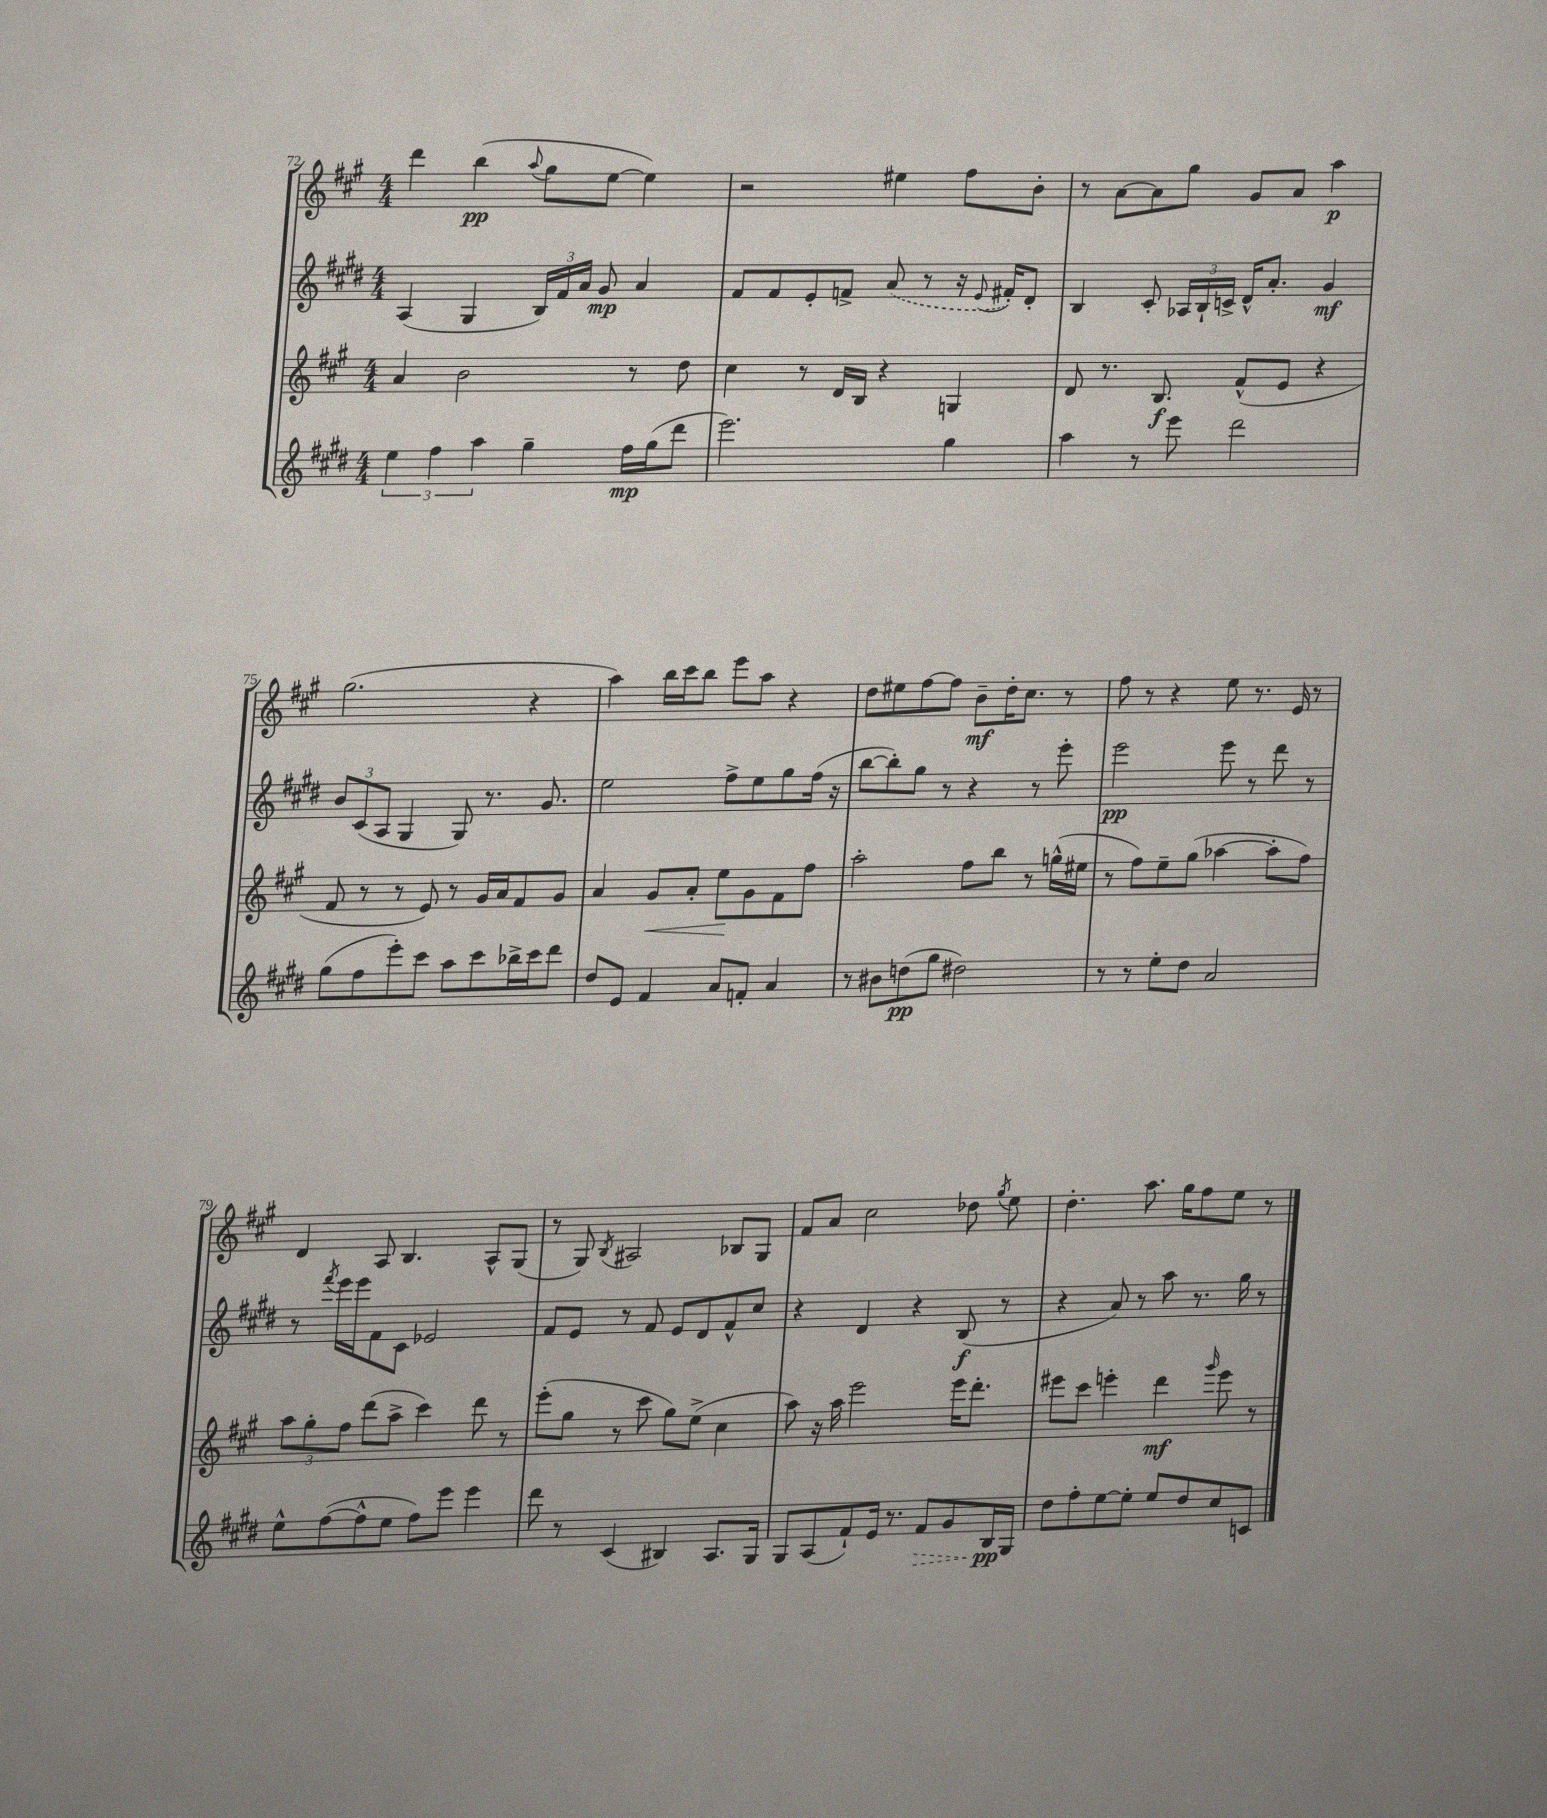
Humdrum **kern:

**kern	**kern	**kern	**kern
*staff4	*staff3	*staff2	*staff1
*clefG2	*clefG2	*clefG2	*clefG2
*k[f#c#g#d#]	*k[f#c#g#]	*k[f#c#g#d#]	*k[f#c#g#]
*M4/4	*M4/4	*M4/4	*M4/4
6ee\	4a/	(4A/	4ddd\
6ff#\	.	.	.
.	2b\	4G#/	(4bb\
6aa\	.	.	.
.	.	.	8qqaa/
4gg#~\	.	24B/LL)	8gg#\L
.	.	24f#/	.
.	.	24a/JJ	.
.	.	8g#/	[8ee\J
16ff#\LL	8r	4a/	4ee\])
(16gg#\J	.	.	.
8ddd#\J	8dd\	.	.
=	=	=	=
2.eee\)	4cc#\	8f#/L	2r
.	.	8f#/	.
.	8r	8e'/	.
.	16d/LL	8f^/J	.
.	16B/JJ	.	.
.	4r	(8a/	4ee#\
.	.	8r	.
4gg#\	4G/	16r	8ff#\L
.	.	8qqe/	.
.	.	16f#'/LK)	.
.	.	8d#'/J	8b'\J
=	=	=	=
4aa\	8d/	4B/	8r
.	8.r	.	[8a\L
8r	.	8c#'/	8a\]
.	8.B/	.	.
8eee\	.	24A-/LL	8gg#\J
.	.	24B`/	.
.	.	24c^/JJ	.
2ddd#\	(8f#^^/L	16d#^^/LK	8g#/L
.	.	8.a'/J	.
.	8e/J	.	8a/J
.	4r	4g#/	4aa\
=	=	=	=
(8gg#\L	8f#/	12b/L	(2.gg#\
.	.	(12c#/	.
8ff#\	8r	.	.
.	.	12A/J	.
8eee'\)	8r	4G#/	.
8ccc#\J	8e/)	.	.
8aa\L	8r	8G#/)	.
8ccc#\	16g#/LL	8.r	.
.	16a/J	.	.
16bb-^\L	8f#/	.	4r
16ccc#\J	.	8.g#/	.
8ddd#\J	8g#/J	.	.
=	=	=	=
8dd#/L	4a/	2ee\	4aa\)
8e/J	.	.	.
4f#/	8g#/L	.	16bb\LL
.	.	.	16ccc#\J
.	8a'/J	.	8bb\J
8a/L	8ee\L	8ff#^\L	8eee\L
8f'/J	8g#\	8ee\	8aa\J
4a/	8f#\	8gg#\	4r
.	8ff#\J	(16ff#\Jk	.
.	.	16r	.
=	=	=	=
8r	2aa'\	[8bb\L	8dd\L
8b#\L	.	8bb'\])	8ee#\
(8dd\	.	8gg#\J	[8ff#\
8gg#\J	.	8r	8ff#\]J
2dd#\)	8ff#\L	4r	8b~\L
.	8bb\J	.	16dd'\K
.	.	.	8.cc#\J
.	8r	8r	.
.	(16gg^^\LL	8eee'\	8r
.	16ee#\JJ	.	.
=	=	=	=
8r	8r	2eee\	8ff#\
8r	8ff#\L)	.	8r
8ee'\L	8ee~\	.	4r
8dd#\J	(8gg#\J	.	.
2a/	[4aa-\	8eee\	8ee\
.	.	8r	8.r
.	8aa-'\]L	8ddd#\	.
.	.	.	16e/
.	8ff#\J)	8r	8r
=	=	=	=
8ee^^\L	12aa\L	8r	4d/
.	12gg#'\	.	.
.	.	8qfff#/	.
([8ff#\	.	16eee\LL	.
.	12ff#\J	.	.
.	.	16eee\J	.
8ff#^^\]	(8ddd\L	8f#\	8A/
8ee\J	8aa^\J	8c#\J	4.B/
8ff#\L)	4ccc#\)	2e-/	.
8eee\J	.	.	.
4eee\	8ddd\	.	8A^^/L
.	8r	.	(8G#/J
=	=	=	=
8ddd#\	(8eee'\L	8f#/L	8r
8r	8gg#\J	8e/J	8G#/)
.	.	.	8qB/
(4c#/	8r	8r	2A#/
.	8ccc#\	8f#/	.
4B#/)	8gg#\L)	8e/L	.
.	(8ee^\J	8d#/	.
8.A/L	4cc#\	8f#^^/	8B-/L
.	.	8cc#/J	8G#/J
16G#/Jk	.	.	.
=	=	=	=
8G#/L	8aa\)	4r	8f#/L
(8A/	16r	.	8a/J
.	16aa\	.	.
8f#`/)	2eee\	4d#/	2cc#\
16e/Jk	.	.	.
8.r	.	.	.
.	.	4r	.
8f#/L	.	.	.
8g#/	16eee\LK	(8B/	8dd-\
.	8.ddd'\J	.	.
.	.	.	8qgg#/
16B/L	.	8r	8ee\
16G#/JJ	.	.	.
=	=	=	=
8dd#\L	8eee#\L	4r	4.dd'\
8ff#'\	8ccc#\J	.	.
[8ee\	4eee'\	8a/)	.
8ee'\]J	.	8r	8.aa\
8ee/L	4ddd\	8aa\	.
.	.	.	16gg#\LK
8dd#/	.	8.r	8ff#\
.	16qqggg#/	.	.
8cc#/	8eee\	.	8ee\J
.	.	16gg#\	.
8c/J	8r	8r	8r
==	==	==	==
*-	*-	*-	*-
